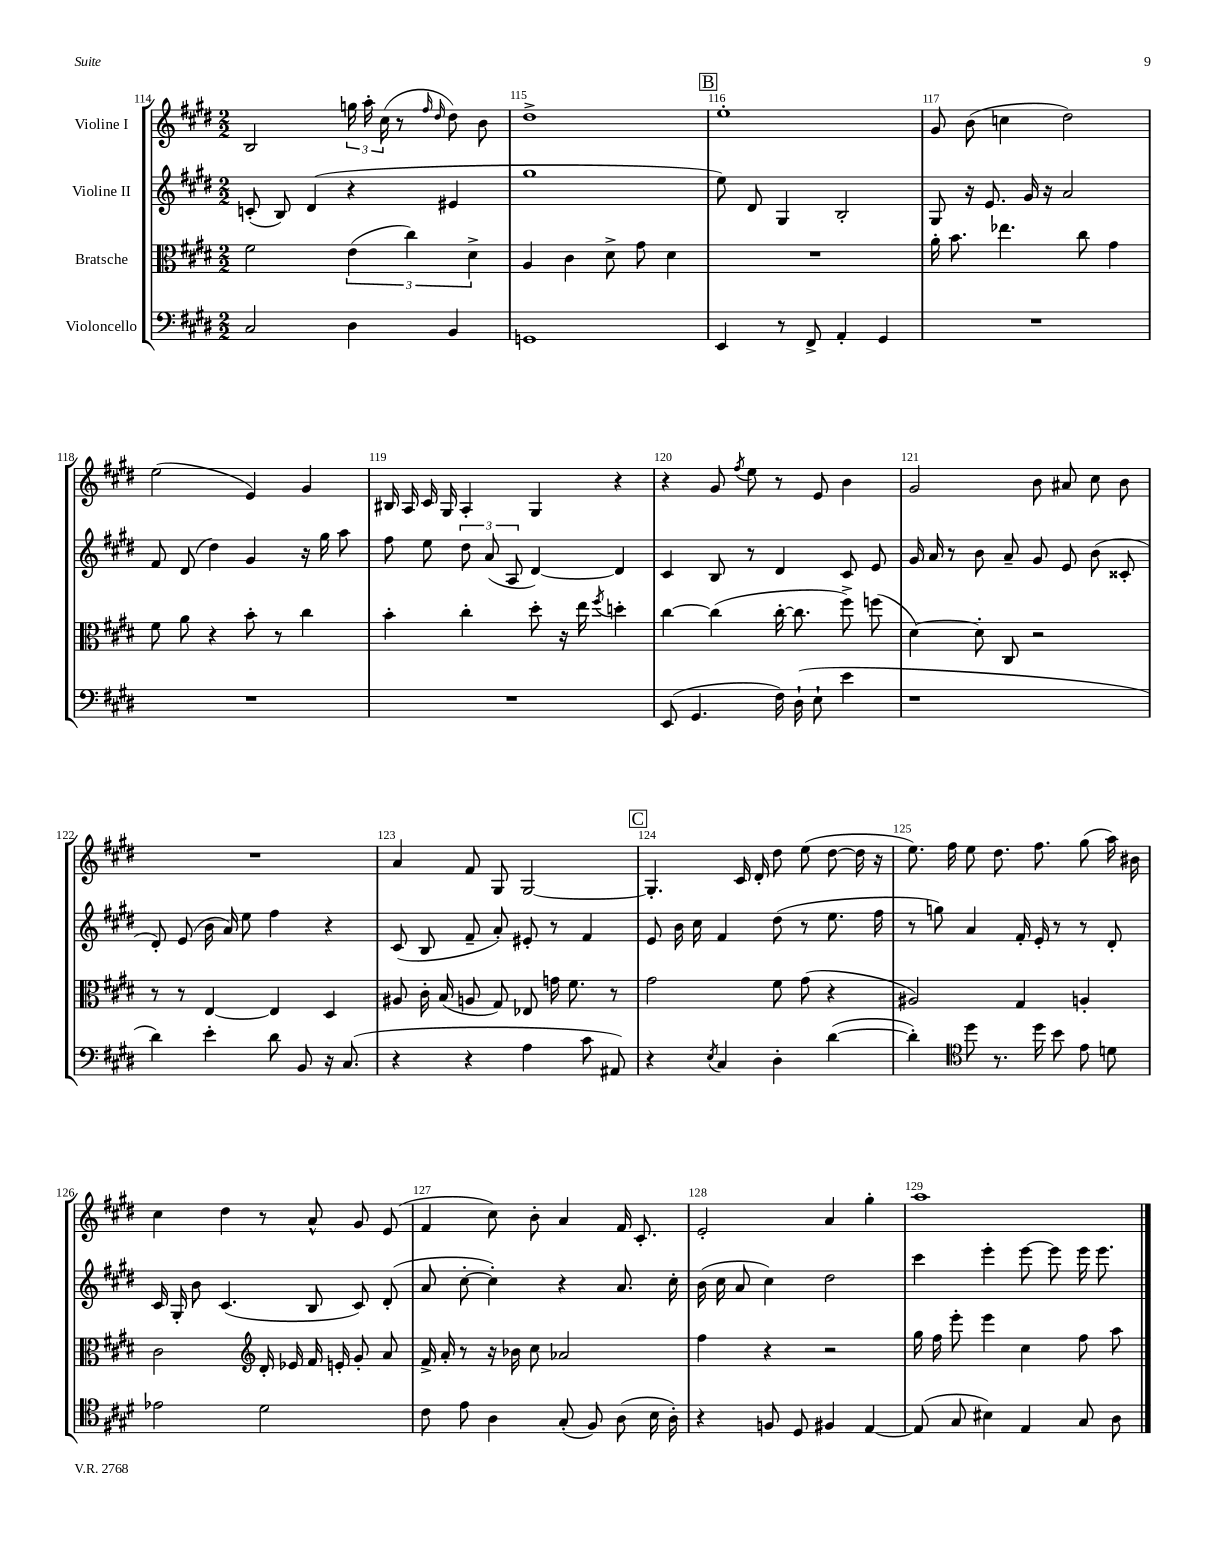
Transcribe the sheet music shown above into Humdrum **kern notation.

**kern	**kern	**kern	**kern
*part4	*part3	*part2	*part1
*staff4	*staff3	*staff2	*staff1
*I"Violoncello	*I"Bratsche	*I"Violine II	*I"Violine I
*clefF4	*clefC3	*clefG2	*clefG2
*k[f#c#g#d#]	*k[f#c#g#d#]	*k[f#c#g#d#]	*k[f#c#g#d#]
*M2/2	*M2/2	*M2/2	*M2/2
=114	=114	=114	=114
2C#/	2f#\	(8cn'/	2B/
.	.	8B/)	.
.	.	(4d#/	.
4D#\	(6e\	4r	24ggn\
.	.	.	24aa'\
.	.	.	(24cc#\
.	.	.	8r
.	6cc#\)	.	.
.	.	.	16qqff#/
.	.	.	16qqdd#/
4BB/	.	4e#X/	8dd#\)
.	6d#^\	.	.
.	.	.	8b\
=115	=115	=115	=115
1GGn	4A/	1gg#	1dd#^
.	4c#\	.	.
.	8d#^\	.	.
.	8g#\	.	.
.	4d#\	.	.
!!LO:REH:place=s1:t=B
=116	=116	=116	=116
4EE/	1r	8ee\)	1ee'
.	.	8d#/	.
8r	.	4G#/	.
8FF#^/	.	.	.
4AA'/	.	2B'/	.
4GG#/	.	.	.
=117	=117	=117	=117
1r	16a'\	8G#/	8g#/
.	8.b\	.	.
.	.	16r	(8b\
.	.	8.e/	.
.	4.ee-X\	.	4ccn\
.	.	16g#/	.
.	.	16r	.
.	.	2a/	2dd#\)
.	8cc#\	.	.
.	4g#\	.	.
!!LO:LB:g=z
=118	=118	=118	=118
1r	8f#\	8f#/	(2ee\
.	8a\	(8d#/	.
.	4r	4dd#\)	.
.	8b'\	4g#/	4e/)
.	8r	.	.
.	4cc#\	16r	4g#/
.	.	16gg#\	.
.	.	8aa\	.
=119	=119	=119	=119
1r	4b'\	8ff#\	16B#X/
.	.	.	16A/
.	.	8ee\	16c#/
.	.	.	16G#/
.	4cc#'\	12dd#\	4A'/
.	.	(12a/	.
.	.	12A/	.
.	8dd#'\	[4d#/)	4G#/
.	16r	.	.
.	16ee\	.	.
.	8qff#/	.	.
.	4ddn'\	4d#/]	4r
=120	=120	=120	=120
(8EE/	[4cc#\	4c#/	4r
4.GG#/	.	.	.
.	(4cc#\]	8B/	8g#/
.	.	.	8qff#/
.	.	8r	8ee\
16F#\)	[16cc#'\	4d#/	8r
(16D#`\	8.cc#\]	.	.
8E`\	.	.	8e/
4e\	8ff#^\)	8c#/	4b\
.	(8ffn\	8e/	.
=121	=121	=121	=121
1r	[4d#\)	16g#/	2g#/
.	.	16a/	.
.	.	8r	.
.	8d#'\]	8b\	.
.	8C#/	8a~/	.
.	2r	8g#/	8b\
.	.	8e/	8a#X/
.	.	(8b\	8cc#\
.	.	8c##X'/	8b\
!!LO:LB:g=z
=122	=122	=122	=122
4d#\)	8r	8d#'/)	1r
.	8r	(8e/	.
4e'\	[4E/	16b\	.
.	.	16a/)	.
.	.	8ee\	.
8d#\	4E/]	4ff#\	.
8BB/	.	.	.
16r	4D#/	4r	.
(8.C#/	.	.	.
=123	=123	=123	=123
4r	8A#X/	(8c#/	4a/
.	16c#'\	8B/	.
.	(16B/	.	.
4r	8An/	8f#~/	8f#/
.	8G#/)	8a'/)	8G#/
4A\	8E-X/	8e#X'/	[2G#/
.	16gn\	8r	.
.	8.f#\	.	.
8c#\	.	4f#/	.
8AA#X/)	8r	.	.
!!LO:REH:place=s1:t=C
=124	=124	=124	=124
4r	2g#\	8e/	4.G#'/]
.	.	16b\	.
.	.	16cc#\	.
8qE/	.	.	.
4C#/	.	4f#/	.
.	.	.	16c#/
.	.	.	16d#'/
4D#'\	8f#\	(8dd#\	8dd#\
.	(8g#\	8r	(8ee\
([4d#\	4r	8.ee\	[8dd#\
.	.	.	16dd#\]
.	.	16ff#\	16r
=125	=125	=125	=125
4d#'\])	2A#X/)	8r	8.ee\)
.	.	8ggn\)	.
.	.	.	16ff#\
*clefC4	*	*	*
8dd#\	.	4a/	8ee\
8.r	.	.	8.dd#\
.	4G#/	16f#'/	.
16dd#\	.	16e'/	8.ff#\
8b\	.	8r	.
8e\	4An'/	8r	(8gg#\
8dn\	.	8d#'/	16aa\)
.	.	.	16b#X\
!!LO:LB:g=z
=126	=126	=126	=126
2e-X\	2c#\	16c#/	4cc#\
.	.	16G#'/	.
.	.	8b\	.
.	.	(4.c#/	4dd#\
*	*clefG2	*	*
2d#\	16d#'/	.	8r
.	16e-X/	.	.
.	16f#/	8B/	8a^^/
.	16en'/	.	.
.	8g#'/	8c#/)	8g#/
.	8a/	(8d#'/	(8e/
=127	=127	=127	=127
8c#\	16f#^/	8a/	4f#/
.	16a'/	.	.
8e\	8r	[8cc#'\	.
4A\	16r	4cc#'\])	8cc#\)
.	16b-X\	.	.
.	8cc#\	.	8b'\
(8G#'/	2a-X/	4r	4a/
8F#/)	.	.	.
(8A\	.	8.a/	16f#/
.	.	.	8.c#'/
16B\	.	.	.
16A'\)	.	16cc#'\	.
=128	=128	=128	=128
4r	4ff#\	(16b\	2e'/
.	.	16cc#\	.
.	.	8a/	.
8Fn/	4r	4cc#\)	.
8D#/	.	.	.
4F#X/	2r	2dd#\	4a/
[4E/	.	.	4gg#'\
=129	=129	=129	=129
(8E/]	16gg#\	4ccc#\	1aa
.	16ff#\	.	.
8G#/	8eee'\	.	.
4B#X\)	4eee\	4eee'\	.
4E/	4cc#\	[8eee\	.
.	.	8eee\]	.
8G#/	8ff#\	16eee\	.
.	.	8.eee\	.
8A\	8aa\	.	.
==	==	==	==
*-	*-	*-	*-
